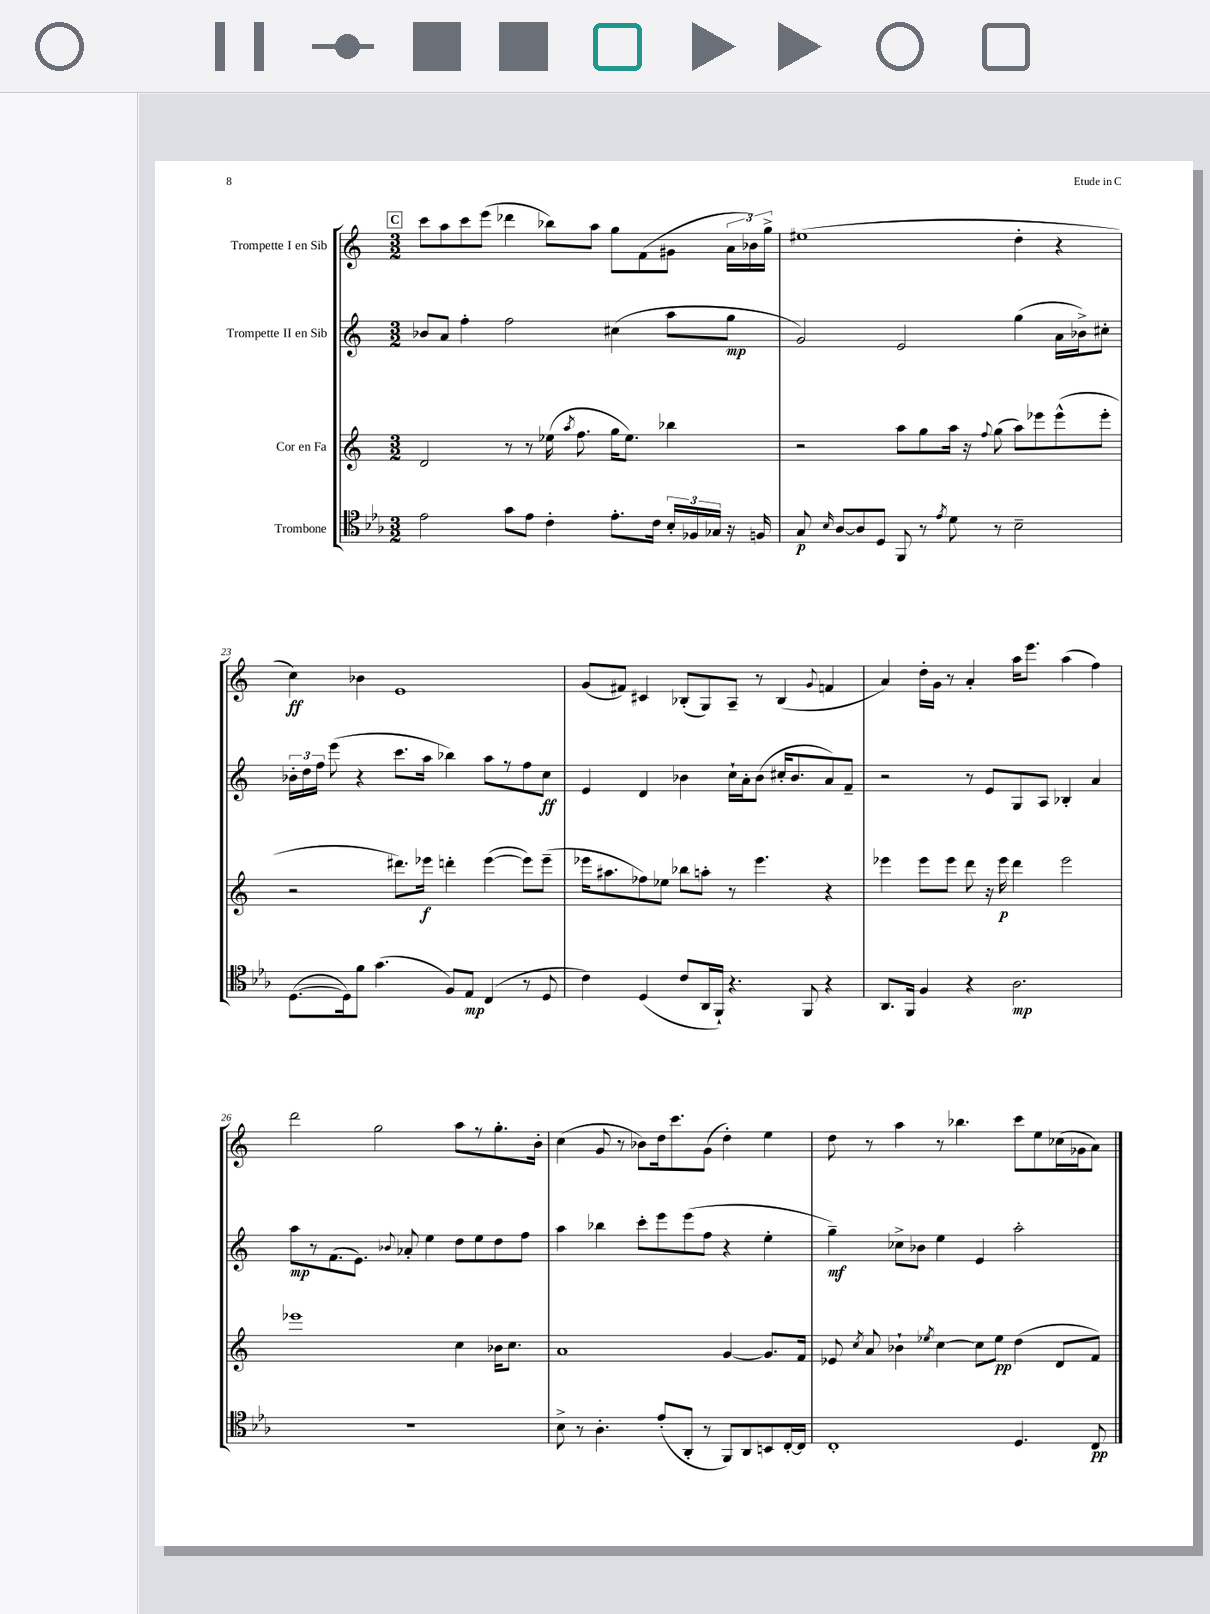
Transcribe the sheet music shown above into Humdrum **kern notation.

**kern	**kern	**kern	**kern
*staff4	*staff3	*staff2	*staff1
*clefC4	*clefG2	*clefG2	*clefG2
*k[b-e-a-]	*k[]	*k[]	*k[]
*M3/2	*M3/2	*M3/2	*M3/2
2e-\	2d/	8b-/L	8ccc\L
.	.	8a/J	8aa\
.	.	4ff'\	8ccc\
.	.	.	(8eee\J
8g\L	8r	2ff\	4ddd-\
8e-\J	8r	.	.
4c'\	(16ee-\	.	8bb-\L)
.	8qaa/	.	.
.	8.ff\	.	.
.	.	.	8aa\J
8.e-'\L	16gg\LK	(4cc#\	8gg\L
.	8.ee-\J)	.	.
.	.	.	(8f\
16c\Jk	.	.	.
24B-'/LL	4bb-\	8aa\L	8g#\J
24F-/	.	.	.
24G-/JJ	.	.	.
16r	.	8gg\J	24a\LL
.	.	.	24b-\)
16F/	.	.	.
.	.	.	24gg^\JJ
=	=	=	=
8G/	2r	2g/)	(1ee#
16qqB-/	.	.	.
[8A-/L	.	.	.
8A-/]	.	.	.
8D/J	.	.	.
8FF/	8aa\L	2e/	.
8r	8gg\	.	.
8qe-/	.	.	.
8d\	16aa\Jk	.	.
.	16r	.	.
.	8qqff/	.	.
8r	(8gg\	.	.
2B-~\	8aa\L)	(4gg\	4dd'\
.	8eee-\	.	.
.	(8eee-^^\	16a\LL	4r
.	.	16b-^\J)	.
.	8eee-'\J	8cc#'\J	.
=	=	=	=
([8.D\L	2r	24b-'\LL	4cc\)
.	.	24dd\	.
.	.	24ff\JJ	.
.	.	(8eee\	.
16D\]k)	.	.	.
8f\J	.	4r	4b-\
(4.g\	.	.	.
.	8.ddd#\L)	8.ccc\L	1e
.	16eee-\Jk	16aa\Jk	.
8F/L)	4ddd'\	4bb-\)	.
8E-/J	.	.	.
(4C/	([4eee-\	8aa\L	.
.	.	8r	.
8r	8eee-\]L)	8ff\	.
8D/	(8eee-~\J	8cc\J	.
=	=	=	=
4c\)	16eee-\LK	4e/	(8g/L
.	8.aa#\	.	.
.	.	.	8f#/J)
(4D/	8ff-\)	4d/	4c#/
.	8ee-\J	.	.
8c/L	8bb-\L	4b-\	(8B-'/L
16AA-/L	8aa'\J	.	8G/)
16FF`/JJ)	.	.	.
4.r	8r	16cc`\LL	8A~/J
.	.	16a'\J	.
.	4.eee-\	(8b-\J	8r
.	.	16cc#'/LK	(4B-/
.	.	8.b-/	.
8FF/	.	.	.
.	.	.	8qqg/
4r	4r	8a/)	4f/
.	.	8f~/J	.
=	=	=	=
8.AA-/L	4eee-\	2r	4a/)
16FF/Jk	.	.	.
4F/	8eee-\L	.	16dd'\LL
.	.	.	16g\JJ
.	8eee-\J	.	8r
4r	8ddd\	8r	4a'/
.	16r	8e/L	.
.	16eee-\	.	.
2.A-\	4ddd\	8G/	16aa\LK
.	.	.	8.eee\J
.	.	8A/J	.
.	2eee-\	4B-'/	(4aa\
.	.	4a/	4ff\)
=	=	=	=
1.r	1eee-	8aa\L	2ddd\
.	.	8r	.
.	.	(8.f\	.
.	.	8.e\J)	.
.	.	.	2gg\
.	.	8qqb-/	.
.	.	8a-'/	.
.	.	4ee\	.
.	4cc\	8dd\L	8aa\L
.	.	8ee\	8r
.	16b-\LK	8dd\	8.gg'\
.	8.cc\J	.	.
.	.	8ff\J	.
.	.	.	16b'\Jk
=	=	=	=
8B-^\	1a	4aa\	(4cc\
8r	.	.	.
4.A-'\	.	4bb-\	8g/
.	.	.	8r
.	.	8ccc'\L	8b-\L)
(8e-'/L	.	8eee\	16dd\k
.	.	.	8.ccc\
8AA-'/J	.	(8eee\	.
8r	.	8ff\J	(8g\J
8FF/L)	[4g/	4r	4dd'\)
8AA-/	.	.	.
8BB/	8.g/]L	4ee'\	4ee\
[16C'/L	.	.	.
16C/]JJ	16f/Jk	.	.
=	=	=	=
1C'	8e-/	4gg~\)	8dd\
.	8qcc/	.	.
.	8a/	.	8r
.	4b-`\	8cc-^\L	4aa\
.	.	8b-\J	.
.	8qee-/	.	.
.	[4cc\	4ee\	8r
.	.	.	4.bb-\
.	8cc\]L	4e/	.
.	8ee-\J	.	.
4.D/	(4dd\	2aa'\	8ccc\L
.	.	.	8ee\
.	8d/L	.	(16cc-\L
.	.	.	16g-\J
8C/	8f/J)	.	8a\J)
==	==	==	==
*-	*-	*-	*-
